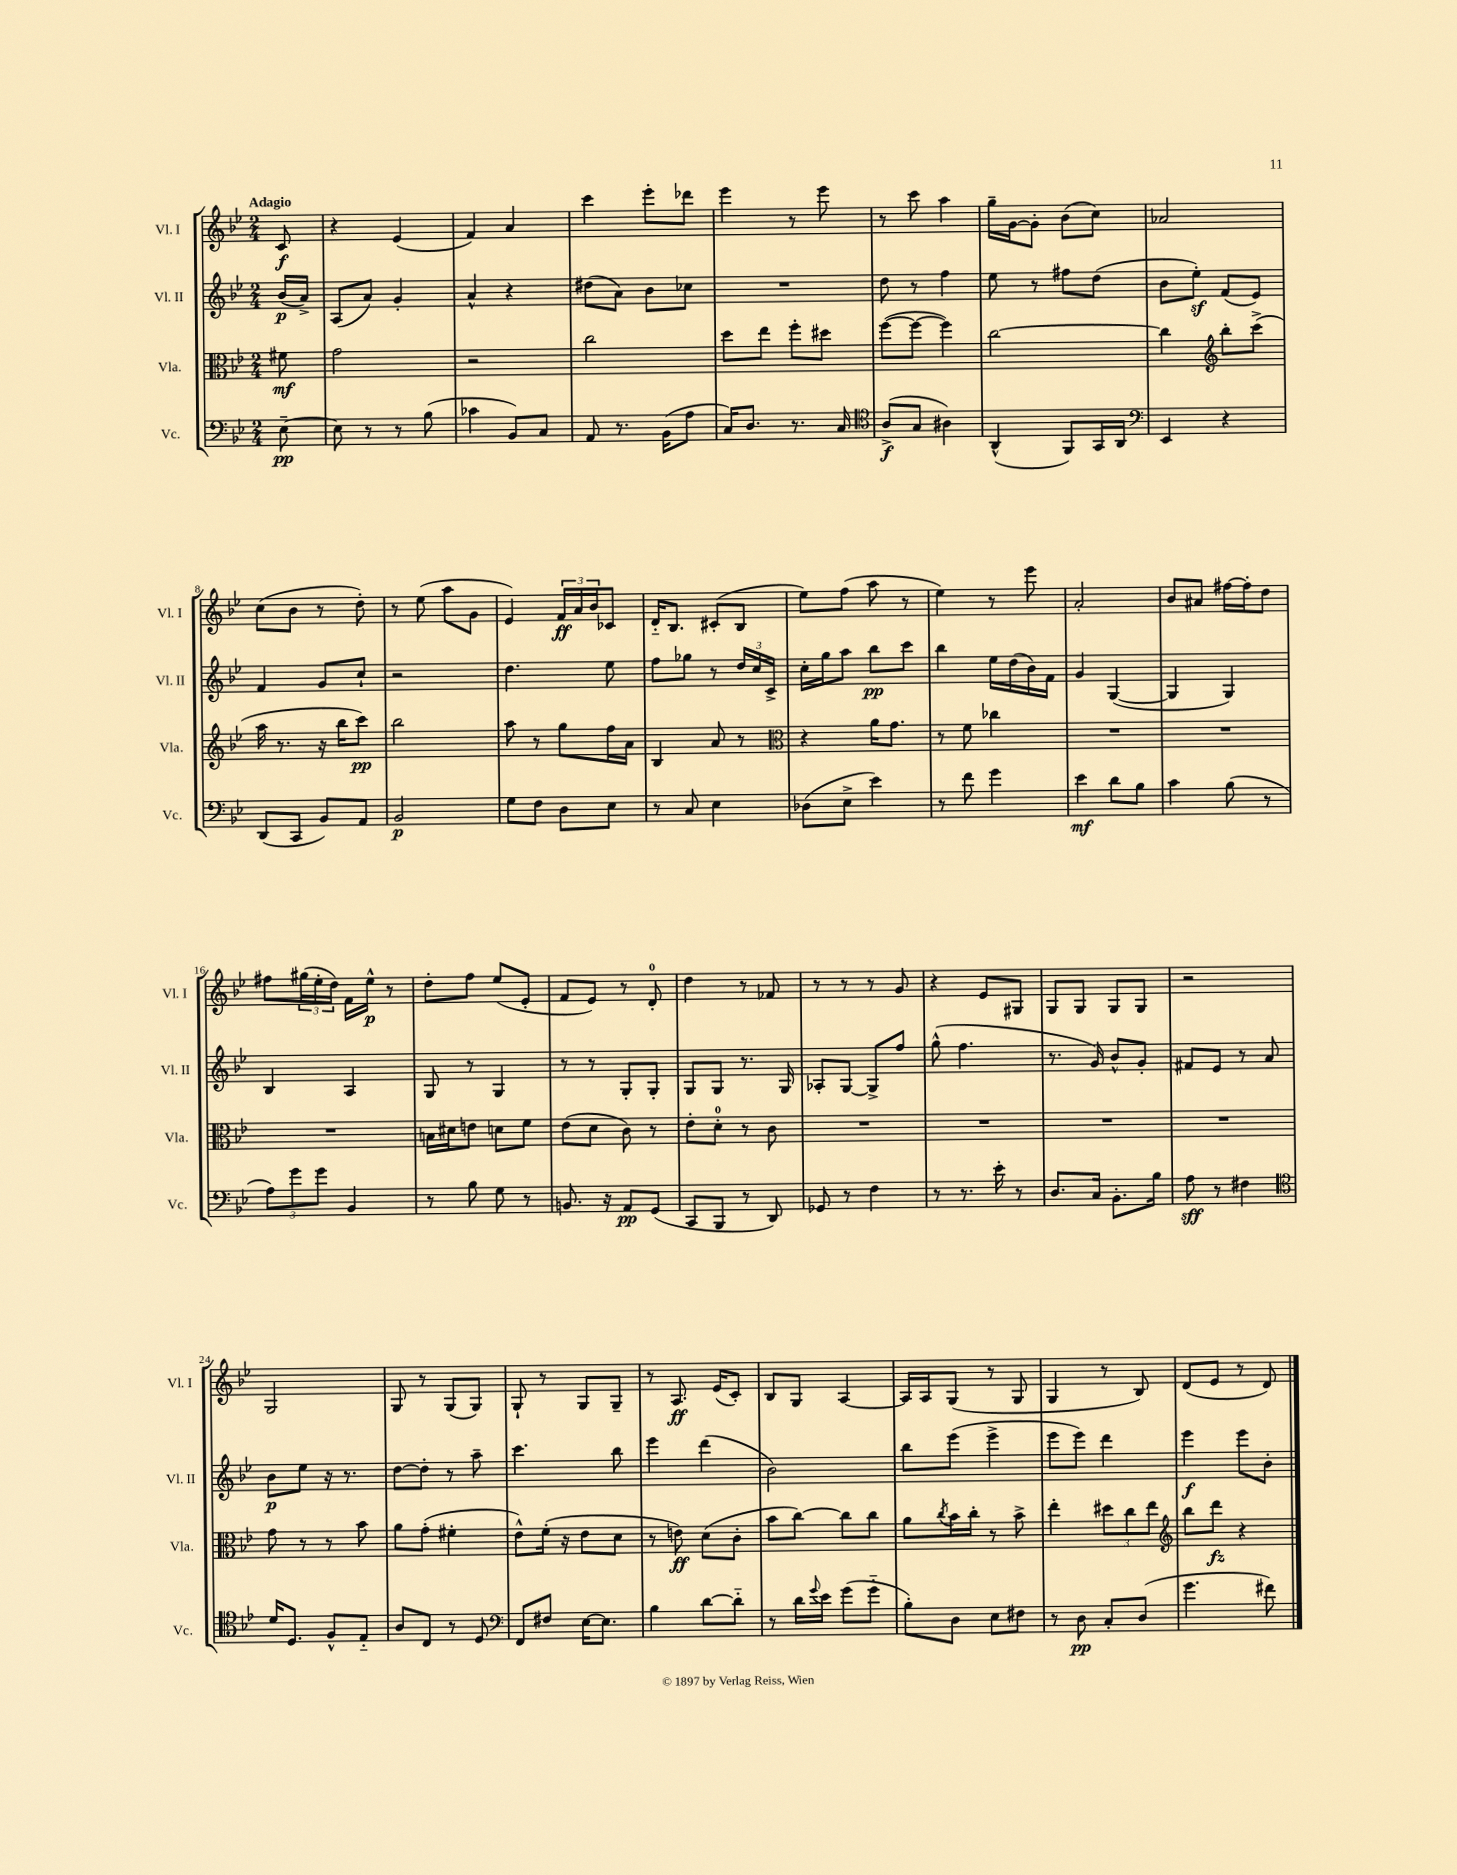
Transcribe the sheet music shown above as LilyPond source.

<<
\new StaffGroup <<
\new Staff = "s0" \with { instrumentName = "Vl. I" shortInstrumentName = "Vl. I" } {
    \clef treble \key bes \major \numericTimeSignature \time 2/4 \partial 8 \tempo "Adagio"
    c'8\f |
    r4 ees'4( |
    f'4) a'4 |
    c'''4 ees'''8-. des'''8 |
    ees'''4 r8 ees'''8 |
    r8 c'''8 a''4 |
    g''16-- g'16~ g'8-. bes'8( c''8) |
    aes'2 |
    c''8( bes'8 r8 d''8-.) |
    r8 ees''8( a''8 g'8 |
    ees'4) \tuplet 3/2 { f'16\ff a'16 bes'16 } ces'8 |
    d'16-_ bes8. cis'8-.( bes8 |
    ees''8) f''8( a''8 r8 |
    ees''4) r8 ees'''8 |
    a'2-. |
    bes'8 ais'8 fis''16~ fis''16-. d''8 |
    fis''8 \tuplet 3/2 { gis''16( ees''16-. d''16) } f'16 ees''16-^\p r8 |
    d''8-. f''8 ees''8( ees'8-. |
    f'8 ees'8) r8 d'8-0-. |
    d''4 r8 fes'8 |
    r8 r8 r8 g'8 |
    r4 ees'8 gis8 |
    g8 g8 g8 g8 |
    r2 |
    g2 |
    g8 r8 g8( g8) |
    g8-! r8 g8 g8-- |
    r8 a8.\ff ees'16( c'8-.) |
    bes8 g8 a4~ |
    a16 a16 g8( r8 g8 |
    g4 r8 bes8) |
    d'8( ees'8 r8 d'8) \bar "|." |
}
\new Staff = "s1" \with { instrumentName = "Vl. II" shortInstrumentName = "Vl. II" } {
    \clef treble \key bes \major \numericTimeSignature \time 2/4 \partial 8
    bes'16\p( a'16->) |
    a8( a'8) g'4-. |
    a'4-^ r4 |
    dis''8( a'8) bes'8 ces''8 |
    R2 |
    d''8 r8 f''4 |
    ees''8 r8 fis''8 d''8( |
    bes'8 ees''8-.\sf) f'8( ees'8) |
    f'4 g'8 c''8-! |
    r2 |
    d''4. ees''8 |
    f''8 ges''8 r8 \tuplet 3/2 { d''16 c''16 c'16-> } |
    c''16-. g''16 a''8 bes''8\pp c'''8 |
    bes''4 ees''16 d''16( bes'16) f'16 |
    g'4 g4~( |
    g4 g4) |
    bes4 a4 |
    g8 r8 g4 |
    r8 r8 g8-. g8-. |
    g8 g8 r8. g16 |
    aes8-. g8~ g8-> f''8 |
    g''8-^( f''4. |
    r8. g'16) bes'8-^ g'8-. |
    fis'8 ees'8 r8 a'8 |
    bes'8\p ees''8 r16 r8. |
    d''8~ d''8-. r8 a''8-- |
    c'''4. bes''8 |
    ees'''4 d'''4( |
    bes'2) |
    bes''8 ees'''8( ees'''4-> |
    ees'''8 ees'''8) d'''4 |
    ees'''4\f ees'''8 bes'8-. \bar "|." |
}
\new Staff = "s2" \with { instrumentName = "Vla." shortInstrumentName = "Vla." } {
    \clef alto \key bes \major \numericTimeSignature \time 2/4 \partial 8
    fis'8\mf |
    g'2 |
    r2 |
    c''2 |
    d''8 ees''8 f''8-. dis''8 |
    f''8~( f''8~ f''4) |
    c''2~ |
    c''4 \clef treble bes''8-. c'''8->( |
    a''16 r8. r16 bes''16 c'''8\pp) |
    bes''2 |
    a''8 r8 g''8 f''16 a'16 |
    bes4 a'8 r8 |
    \clef alto r4 a'16 g'8. |
    r8 f'8 ces''4 |
    R2 |
    R2 |
    R2 |
    b16 dis'16 e'8 d'8 f'8 |
    ees'8( d'8 c'8) r8 |
    ees'8-. d'8-0-. r8 c'8 |
    R2 |
    R2 |
    R2 |
    R2 |
    g'8 r8 r8 bes'8 |
    a'8 g'8-.( fis'4-. |
    ees'8-^) f'16-.( r16 ees'8 d'8 |
    r8 e'8\ff) d'8( c'8-. |
    bes'8 c''8~) c''8 c''8 |
    a'8 \acciaccatura { c''8 } bes'16 c''16-. r8 bes'8-> |
    ees''4-. \tuplet 3/2 { dis''8 c''8 ees''8 } |
    \clef treble bes''8 d'''8\fz r4 \bar "|." |
}
\new Staff = "s3" \with { instrumentName = "Vc." shortInstrumentName = "Vc." } {
    \clef bass \key bes \major \numericTimeSignature \time 2/4 \partial 8
    ees8~--\pp |
    ees8 r8 r8 bes8( |
    ces'4 bes,8) c8 |
    a,8 r8. bes,16( a8 |
    c16) d8. r8. c16 |
    \clef tenor a8->\f( g8 ais4) |
    a,4-^( f,8) g,16 a,16 |
    \clef bass ees,4 r4 |
    d,8( c,8 bes,8) a,8 |
    bes,2\p |
    g8 f8 d8 ees8 |
    r8 c8 ees4 |
    des8( ees8-> ees'4) |
    r8 f'8 g'4 |
    ees'4\mf d'8 bes8 |
    c'4 bes8( r8 |
    \tuplet 3/2 { a8) g'8 g'8 } bes,4 |
    r8 bes8 g8 r8 |
    b,8. r16 a,8\pp g,8( |
    c,8 bes,,8 r8 d,8) |
    ges,8 r8 f4 |
    r8 r8. ees'16-. r8 |
    d8. c16 bes,8.-. bes16 |
    a8\sff r8 fis4 |
    \clef tenor d'16 d8. f8-^ ees8-_ |
    a8 c8 r8 d8 |
    \clef bass f,8 fis8 ees16~ ees8. |
    bes4 d'8~ d'8-_ |
    r8 d'16 \appoggiatura { g'8 } ees'16 g'8( g'8-_ |
    bes8-.) d8 ees8 fis8 |
    r8 d8\pp c8-. d8( |
    g'4. fis'8) \bar "|." |
}
>>
>>
